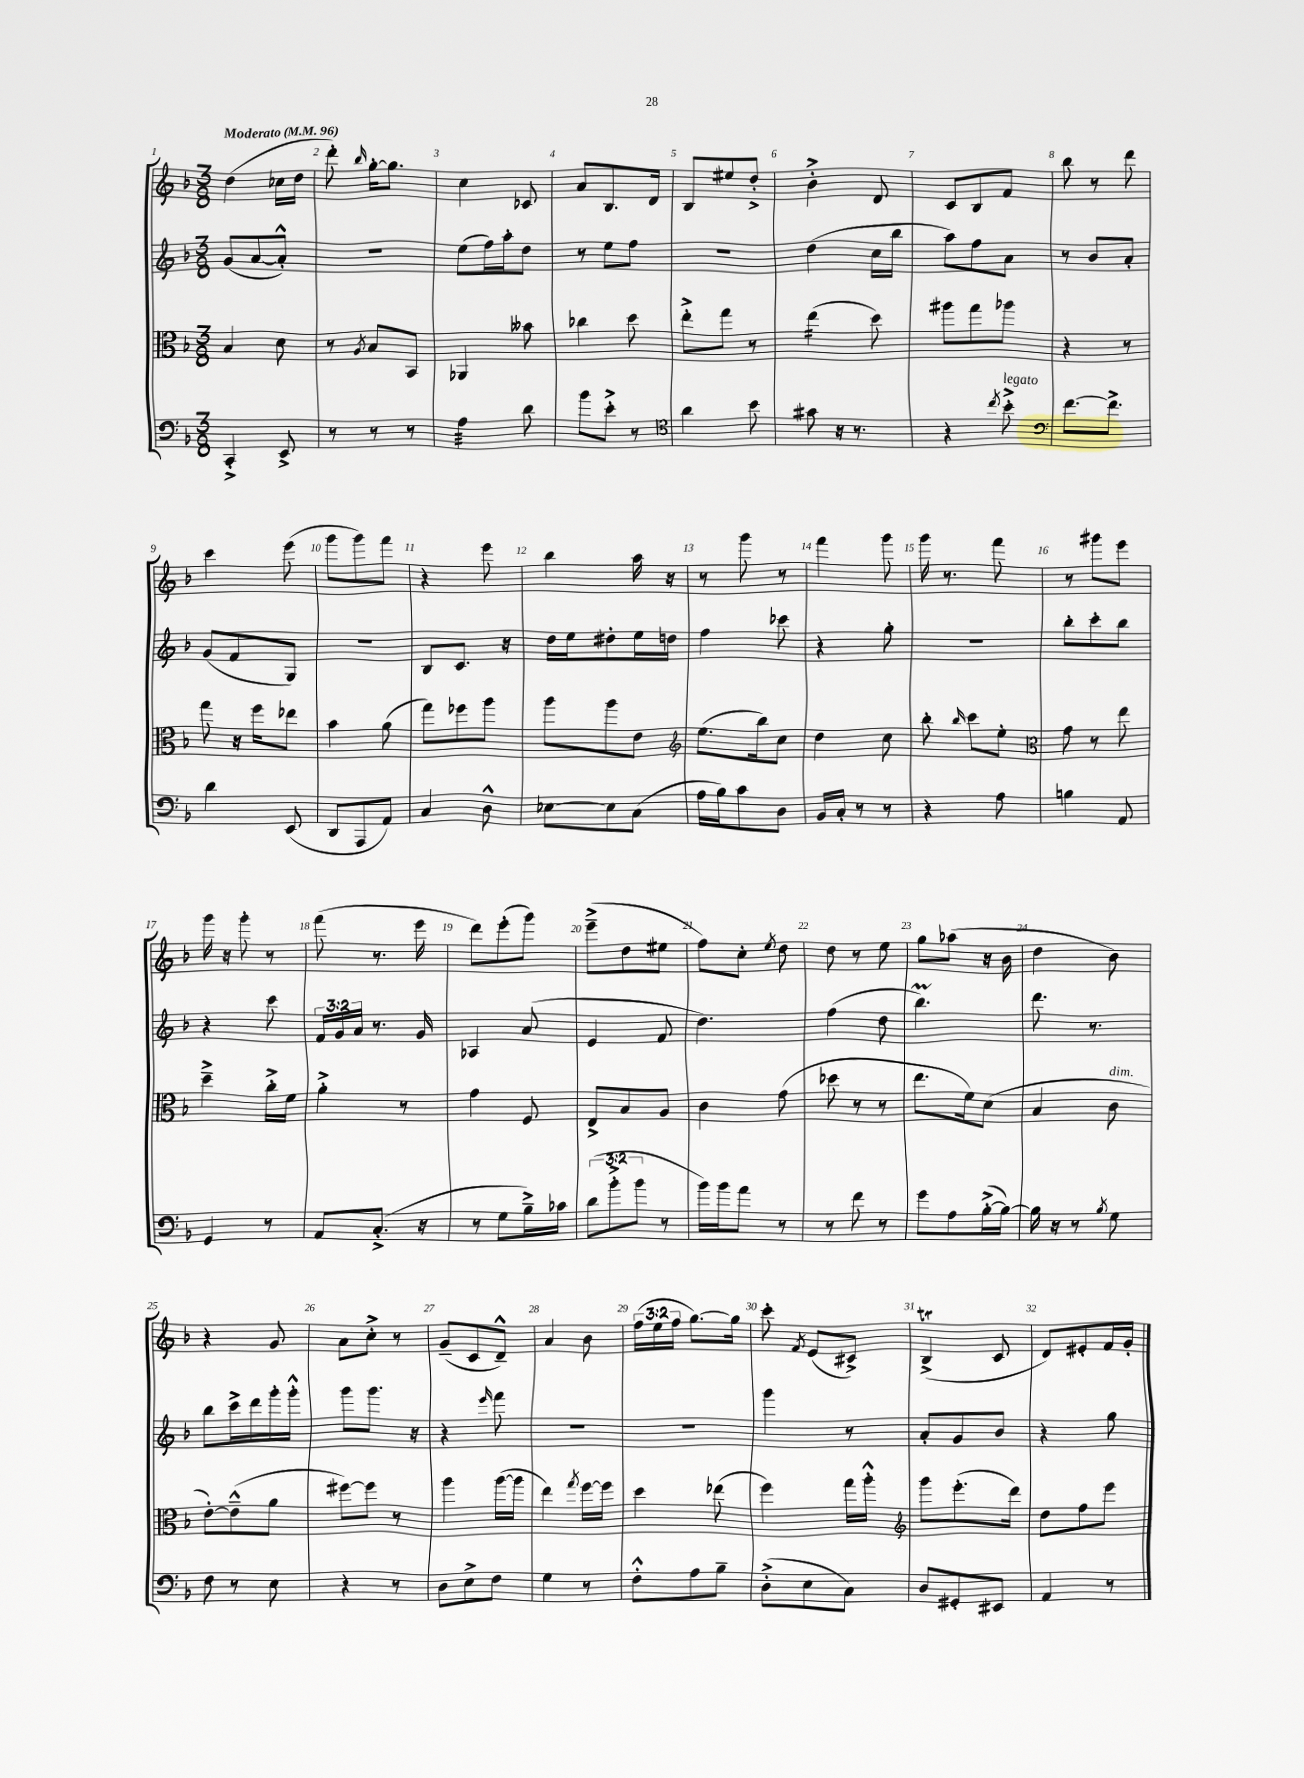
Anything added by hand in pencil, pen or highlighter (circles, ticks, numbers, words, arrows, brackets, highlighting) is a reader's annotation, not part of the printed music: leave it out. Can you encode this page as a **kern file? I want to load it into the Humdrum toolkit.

**kern	**kern	**kern	**kern
*staff4	*staff3	*staff2	*staff1
*clefF4	*clefC3	*clefG2	*clefG2
*k[b-]	*k[b-]	*k[b-]	*k[b-]
*M3/8	*M3/8	*M3/8	*M3/8
*MM96	*MM96	*MM96	*MM96
4CC'^	4B-	(8g	(4dd
.	.	[8a	.
8EE^	8d	8a'^^])	16cc-
.	.	.	16dd
=	=	=	=
8r	8r	4.r	8ddd')
.	8qA	.	16qqbb-
8r	8B-	.	[16gg'
.	.	.	8.gg]
8r	8BB-	.	.
=	=	=	=
4A	4AA-	(8ee	4cc
.	.	16ff)	.
.	.	16aa'	.
8d	8b--	8dd	8c-
=	=	=	=
8b-	4cc-	8r	8a
8e'^	.	8ee	8.B-
8r	8dd	8ff	.
.	.	.	16d
=	=	=	=
*clefC4	*	*	*
4a	8ee'^	4.r	8B-
.	8gg	.	8ee#
8b-	8r	.	8dd'^
=	=	=	=
8g#	(4ee	(4dd	4b-'^
16r	.	.	.
8.r	.	.	.
.	8dd)	16cc	8d
.	.	16bb-	.
=	=	=	=
4r	8aa#	8aa)	8c
.	8gg	8ff	8B-
8qcc	.	.	.
8b-'^	8aa-	8a	8f
=	=	=	=
*clefF4	*	*	*
[8.f	4r	8r	8bb-
.	.	8b-	8r
8.f^]	.	.	.
.	8r	8a'	8ddd
=	=	=	=
4d	8gg	(8g	4ccc
.	16r	8f	.
.	16ff	.	.
(8EE	8ee-	8G)	(8eee
=	=	=	=
8DD	4b-	4.r	8ggg
8AAA	.	.	8ggg)
8AA)	(8a	.	8fff
=	=	=	=
4C	8gg)	8B-	4r
.	8ff-	8.c	.
8D^^	8aa	.	8eee
.	.	16r	.
=	=	=	=
[8E-	8aa	16dd	4bb-
.	.	16ee	.
8E-]	8aa	8dd#'	.
(8C	8e	16ee	16aa
.	.	16dd	16r
=	=	=	=
*	*clefG2	*	*
16A	(8.ee	4ff	8r
16B-)	.	.	.
8c	.	.	8ggg
.	16bb-)	.	.
8D	8cc	8ccc-	8r
=	=	=	=
16BB-	4dd	4r	4fff
16C'	.	.	.
8r	.	.	.
8r	8cc	8gg'	8ggg
=	=	=	=
4r	8bb-'	4.r	16ggg
.	.	.	8.r
.	16qqbb-	.	.
.	8ccc	.	.
8A	8ee'	.	8fff
=	=	=	=
*	*clefC3	*	*
4B	8g	8bb-'	8r
.	8r	8ccc'	8ggg#
8AA	8ee	8bb-	8eee
=	=	=	=
4GG	4dd~^	4r	16ggg
.	.	.	16r
.	.	.	8ggg'
8r	16cc'^	8ccc	8r
.	16f	.	.
=	=	=	=
8AA	4a'^	24f	(8fff
.	.	24g	.
.	.	24a	.
(8.C'^	.	8.r	8.r
.	8r	.	.
16r	.	16g	16eee
=	=	=	=
8r	4g	4A-	8ddd)
8G	.	.	(8eee'
16B-~^)	8F	(8a	8ggg)
16c-	.	.	.
=	=	=	=
(12d	8E^	4e	(8eee~^
12b-'^	.	.	.
.	8B-	.	8dd
12b-	.	.	.
8r	8A	8f	8ee#
=	=	=	=
16b-)	4c	4.dd)	8ff)
16b-	.	.	.
8a	.	.	8cc'
.	.	.	8qee
8r	(8g	.	8dd
=	=	=	=
8r	8dd-	(4ff	8dd
8f	8r	.	8r
8r	8r	8dd	8ee
=	=	=	=
8g	8.ee	4.bb-)	8gg
8A	.	.	(8aa-
.	16f)	.	.
([16B-'^	(8d	.	16r
16B-_)	.	.	16b-
=	=	=	=
16B-]	4B-	8.ddd	4dd
16r	.	.	.
8r	.	.	.
.	.	8.r	.
8qB-	.	.	.
8G	8c	.	8b-)
=	=	=	=
8F	[8e')	8bb-	4r
8r	(8e~^^]	16ccc^	.
.	.	16ddd	.
8E	8a	16ggg'	8g
.	.	16ggg'^^	.
=	=	=	=
4r	[8ff#)	8ggg	8a
.	8ff#]	8.ggg	8cc'^
8r	8r	.	8r
.	.	16r	.
=	=	=	=
8D	4aa	4r	(8g~
8E^	.	.	8c
.	.	16qqeee	.
8F	([16aa	8fff	8d~^^)
.	16aa]	.	.
=	=	=	=
4G	4ee)	4.r	4a
.	8qgg	.	.
8r	[16ff	.	8b-
.	16ff]	.	.
=	=	=	=
8F'^^	4dd	4.r	(24ff
.	.	.	24ee
.	.	.	24ff
8A	.	.	[8.gg)
8B-~	(8ee-	.	.
.	.	.	16gg]
=	=	=	=
(8D'^	4ff)	4ggg	8ccc'
.	.	.	8qf
8E	.	.	(8e
8C)	16gg	8r	8c#^)
.	16aa'^^	.	.
=	=	=	=
*	*clefG2	*	*
8D	8ggg	8a'	(4B-^
8GG#'	(8.eee'	8g	.
8EE#	.	8b-	8c
.	16ddd)	.	.
=	=	=	=
4AA	8dd	4r	8d)
.	8ff	.	8e#'
8r	8eee	8gg	16f
.	.	.	16g'
==	==	==	==
*-	*-	*-	*-
